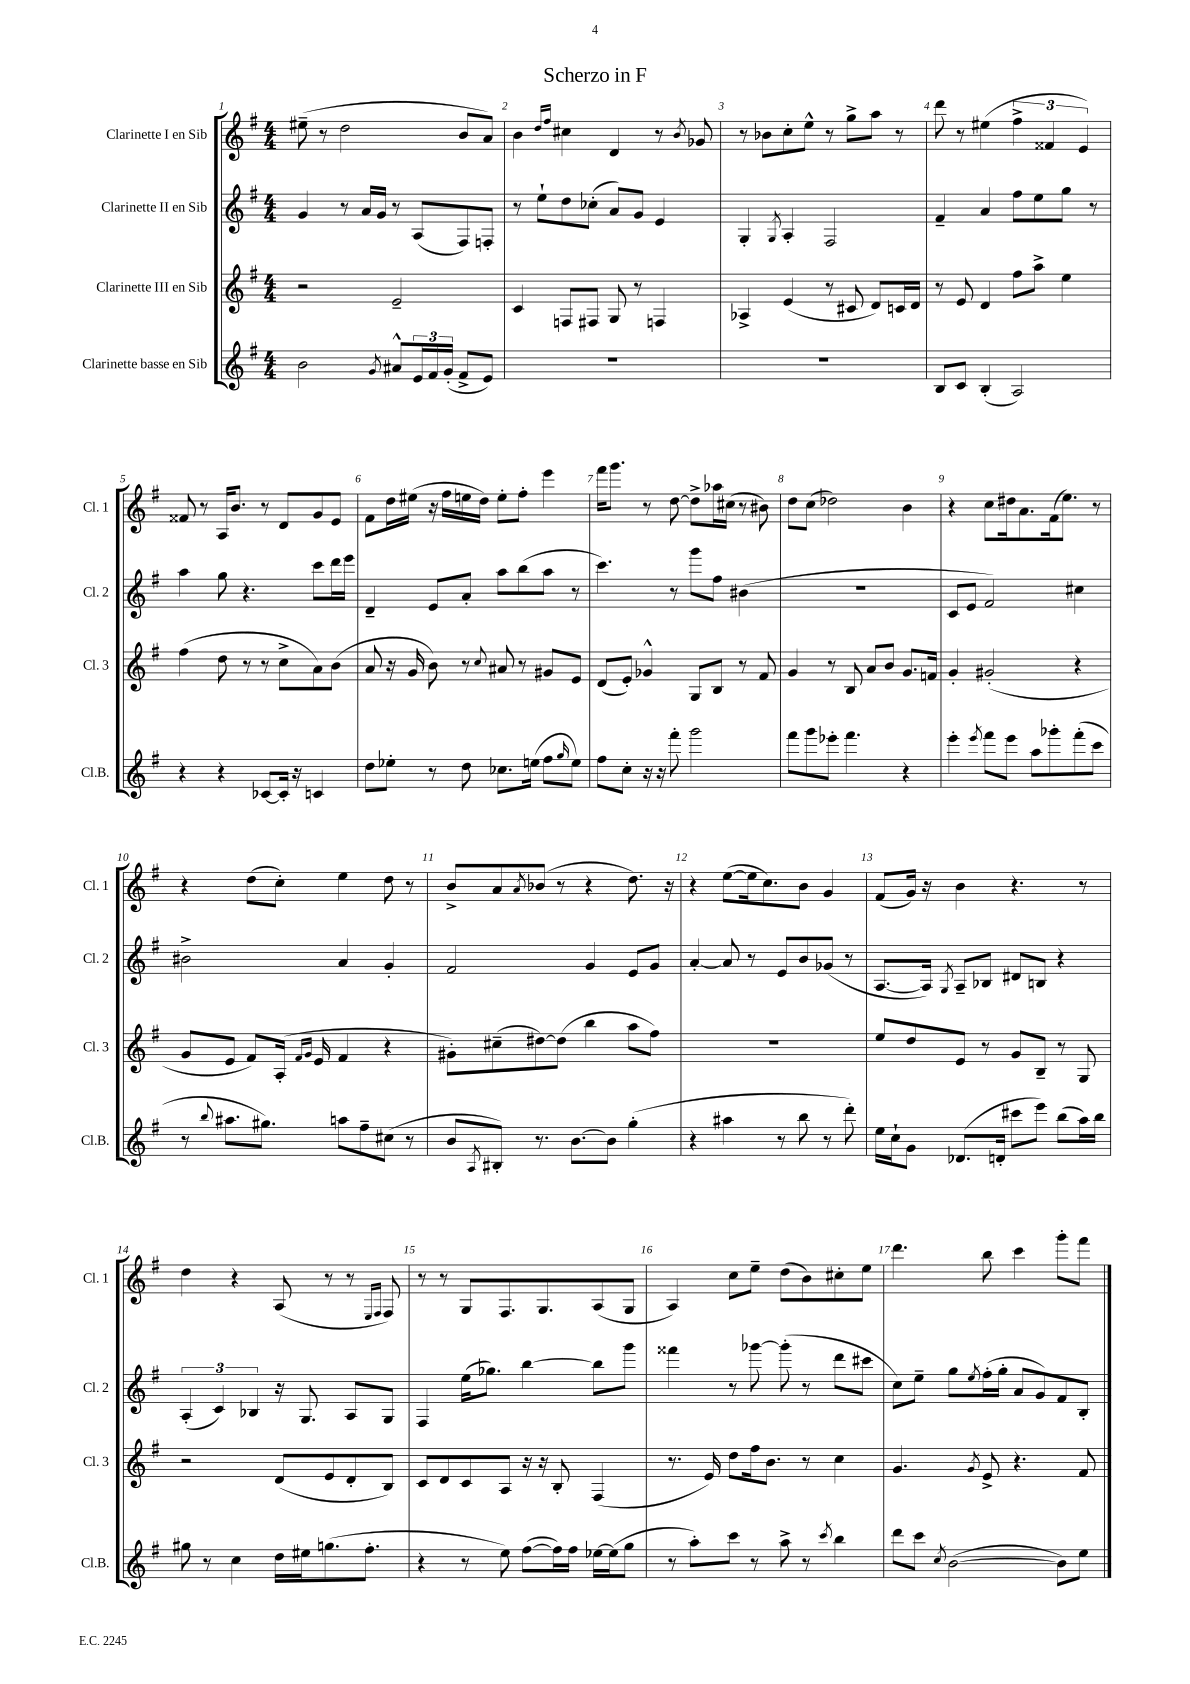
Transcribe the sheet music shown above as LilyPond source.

\header { title = "Scherzo in F" }
<<
\new StaffGroup <<
\new Staff = "s0" \with { instrumentName = "Clarinette I en Sib" shortInstrumentName = "Cl. 1" } {
    \clef treble \key g \major \numericTimeSignature \time 4/4
    eis''8--( r8 d''2 b'8 a'8) |
    b'4 \grace { d''16 fis''16 } cis''4 d'4 r8 \acciaccatura { b'8 } ges'8 |
    r8 bes'8 c''8-. e''8-^ r8 g''8-> a''8 r8 |
    d'''8 r8 eis''4( \tuplet 3/2 { fis''4-> fisis'4 e'4) } |
    fisis'8 r8 a16 b'8. r8 d'8 g'8 e'8 |
    fis'8 d''16 eis''16( r16 fis''16 e''16 d''16) e''8-. fis''8-. e'''4 |
    fis'''16 g'''8. r8 d''8~ d''8-> aes''16 cis''16( r8 bis'8) |
    d''8 c''8( des''2) b'4 |
    r4 c''8 dis''16 a'8. fis'16( e''8.) r8 |
    r4 d''8( c''8-.) e''4 d''8 r8 |
    b'8-> a'8 \acciaccatura { a'8 } bes'8( r8 r4 d''8.) r16 |
    r4 e''8~( e''16 c''8.) b'8 g'4 |
    fis'8( g'16) r16 b'4 r4. r8 |
    d''4 r4 a8( r8 r8 \grace { e16 fis16 } fis8) |
    r8 r8 g8 fis8. g8. a8( g8 |
    a4) c''8 e''8-- d''8( b'8) cis''8-. e''8 |
    d'''4. b''8 c'''4 g'''8-. fis'''8 \bar "|." |
}
\new Staff = "s1" \with { instrumentName = "Clarinette II en Sib" shortInstrumentName = "Cl. 2" } {
    \clef treble \key g \major \numericTimeSignature \time 4/4
    g'4 r8 a'16 g'16 r8 a8( fis8) f8-. |
    r8 e''8-! d''8 ces''8-.( a'8) g'8 e'4 |
    g4-. \acciaccatura { g8 } a4-. fis2 |
    fis'4-- a'4 fis''8 e''8 g''8 r8 |
    a''4 g''8 r4. c'''8 d'''16 e'''16 |
    d'4-- e'8 a'8-. a''8 b''8( a''8 r8 |
    c'''4.) r8 g'''8 fis''8 bis'4( |
    R1 |
    c'8 e'8 fis'2) cis''4 |
    bis'2-> a'4 g'4-. |
    fis'2 g'4 e'8 g'8 |
    a'4~-. a'8 r8 e'8 b'8 ges'8( r8 |
    a8.~ a16) \acciaccatura { g8 } a8-- bes8 dis'8 b8 r4 |
    \tuplet 3/2 { a4-.( c'4) bes4 } r16 g8. a8 g8 |
    fis4 e''16( ges''8.) b''4~ b''8 g'''8 |
    fisis'''4 r8 ges'''8~ ges'''8-.( r8 d'''8 cis'''8 |
    c''8) e''8-- g''8 \acciaccatura { e''8 } fis''16-.( g''16-. a'8 g'8) fis'8 b8-. \bar "|." |
}
\new Staff = "s2" \with { instrumentName = "Clarinette III en Sib" shortInstrumentName = "Cl. 3" } {
    \clef treble \key g \major \numericTimeSignature \time 4/4
    r2 e'2-- |
    c'4 f8 fis8 g8 r8 f4 |
    aes4-> e'4( r8 cis'8 d'8) c'16 d'16 |
    r8 e'8 d'4 fis''8 a''8-> e''4 |
    fis''4( d''8 r8 r8 c''8-> a'8) b'8( |
    a'8 r16 g'16 b'8) r8 \appoggiatura { c''8 } ais'8 r8 gis'8 e'8 |
    d'8( e'8-.) ges'4-^ g8 b8 r8 fis'8 |
    g'4 r8 b8 a'8 b'8 g'8. f'16 |
    g'4-. gis'2-.( r4 |
    g'8 e'8 fis'8) a16-.( \grace { fis'16 g'16 } e'16 fis'4 r4 |
    gis'8-.) cis''8--( dis''8~) dis''8( b''4 a''8 fis''8) |
    R1 |
    e''8 d''8 e'8 r8 g'8 b8-- r8 g8 |
    r2 d'8( e'8 d'8-. b8) |
    c'8 d'8 c'8 a8 r16 r16 b8-. fis4( |
    r8. e'16) d''8 fis''16 b'8. r8 c''4 |
    g'4. \acciaccatura { g'8 } e'8-> r4. fis'8 \bar "|." |
}
\new Staff = "s3" \with { instrumentName = "Clarinette basse en Sib" shortInstrumentName = "Cl.B." } {
    \clef treble \key g \major \numericTimeSignature \time 4/4
    b'2 \acciaccatura { g'8 } ais'8-^ \tuplet 3/2 { e'16 fis'16 g'16-.( } fis'8-> e'8) |
    R1 |
    R1 |
    b8 c'8 b4-.( a2) |
    r4 r4 ces'8~ ces'16-. r16 c'4 |
    d''8 ees''8-. r8 d''8 ces''8. e''16( fis''8 \grace { g''16 } e''8) |
    fis''8 c''8-. r16 r16 fis'''8-. g'''2 |
    fis'''8 g'''8 ees'''8-. fis'''4. r4 |
    e'''4-. \acciaccatura { e'''8 } fis'''8 e'''8 a''8 ges'''8-. fis'''8-.( c'''8 |
    r8 \appoggiatura { b''8 } ais''8. gis''8.) a''8 fis''8-- cis''8( r8 |
    b'8 \acciaccatura { a8 } bis8-.) r8. b'8.~ b'8 g''4-.( |
    r4 ais''4 r8 b''8 r8 d'''8-.) |
    e''16 c''16-! g'8 des'8.( d'16-. cis'''8 e'''8) b''8( a''16) b''16 |
    gis''8 r8 c''4 d''16 eis''16 g''8.( fis''8.-. |
    r4 r8 e''8) fis''8~( fis''16) fis''16 ees''16~ ees''16( g''8 |
    r8 a''8-.) c'''8 r8 a''8-> r8 \acciaccatura { c'''8 } b''4 |
    d'''8 c'''8 \acciaccatura { c''8 } b'2~( b'8) e''8 \bar "|." |
}
>>
>>
\layout { \context { \Score \override BarNumber.break-visibility = ##(#f #t #t) barNumberVisibility = #all-bar-numbers-visible } }
